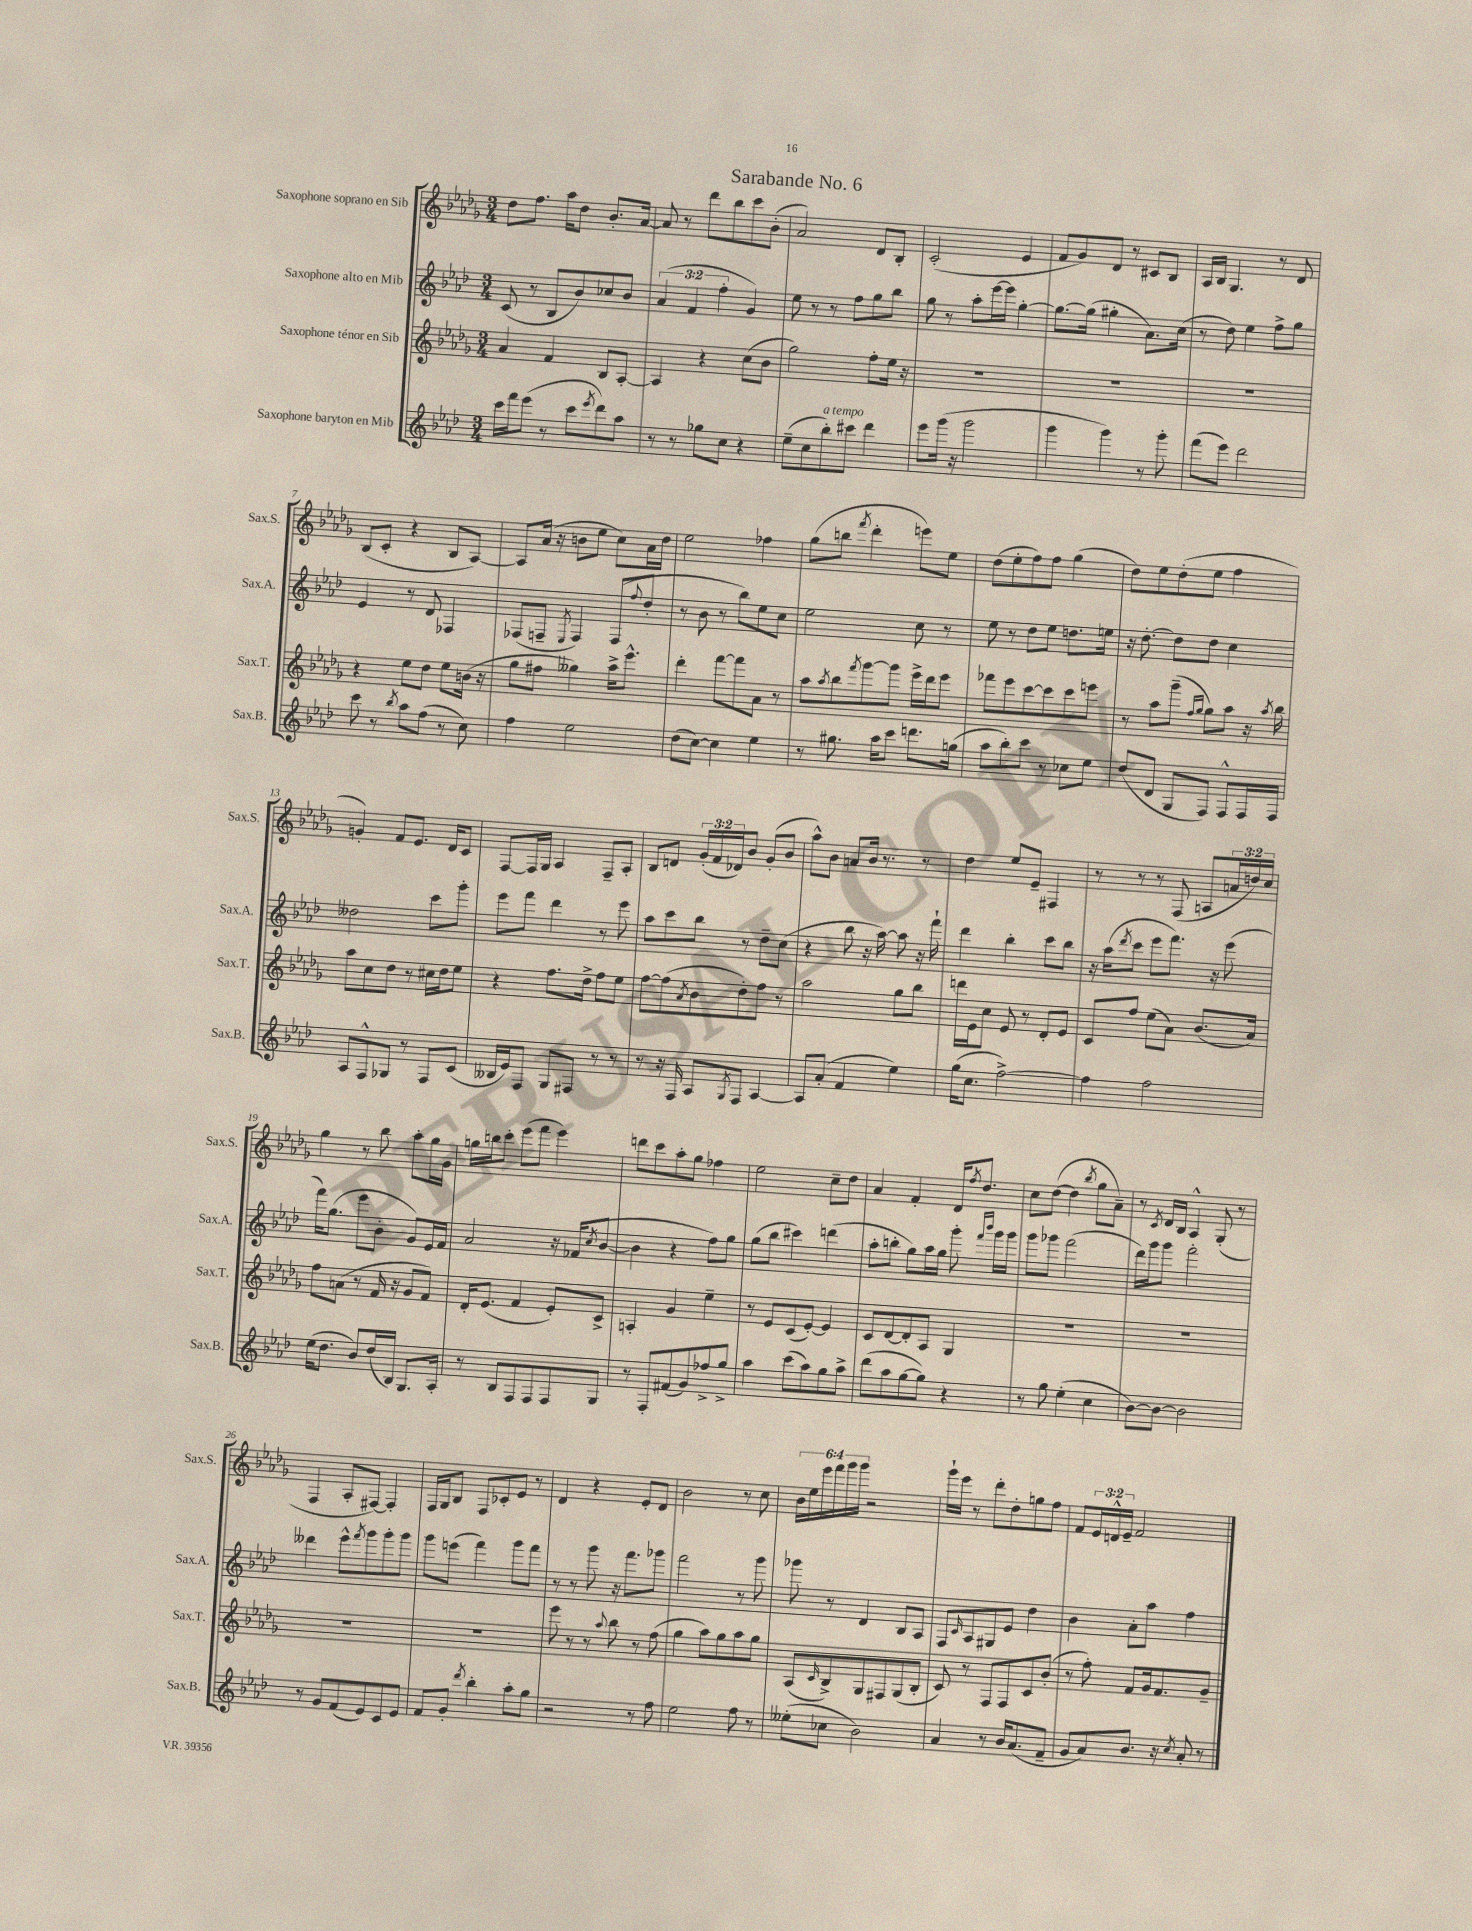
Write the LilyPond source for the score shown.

\header { title = "Sarabande No. 6" }
<<
\new StaffGroup <<
\new Staff = "s0" \with { instrumentName = "Saxophone soprano en Sib" shortInstrumentName = "Sax.S." } {
    \clef treble \key des \major \numericTimeSignature \time 3/4 \override Staff.TupletNumber.text = #tuplet-number::calc-fraction-text
    des''8 f''8. aes''16 des''8 bes'8.-. aes'16~ |
    aes'8 r8 des'''8 bes''8 c'''8 bes'8-.( |
    aes'2) des'8 bes8-. |
    c'2-.( ees'4 |
    f'8 ges'8) des'8 r8 cis'8 bes8 |
    aes16 bes16 ges4. r8 des'8 |
    bes8( c'8-. r4 bes8 aes8~) |
    aes8 aes'16( r16 b'8 ees''8 c''8) aes'16 des''16 |
    ees''2 fes''4 |
    ges''8( b''8 \acciaccatura { f'''8 } des'''4-. e'''8) ees''8 |
    des''8( ees''8-. f''8) f''8 ges''4( |
    des''8) ees''8 des''8-.( ees''8 f''4 |
    g'4-.) f'8 ees'8. des'16 c'8 |
    f8~ f16 ges16 aes4 f8-- aes8-. |
    bes8 d'8 \tuplet 3/2 { ges'16-.( f'16 des'16) } bes'8 ges'8-.( bes'8 |
    aes''8-^) bes'8 a'8 bes'16 r8. r8 |
    des''4 ees''8 ees'8-- fis4 |
    r8 r8 r8 f8( a8 \tuplet 3/2 { a'16 d''16) c''16 } |
    ges''4 r8 bes''8 aes''8-. ges''16 ges'16 |
    g''16 b''16 c'''8-. ees'''8( f'''8 ees'''4) |
    d'''8 c'''8 aes''8-. ges''8 fes''4 |
    ees''2 c''8-- des''8 |
    aes'4 f'4-. des'16 \acciaccatura { f''8 } des''8. |
    c''8 des''8~( des''4 \acciaccatura { bes''8 } ges''8 aes'8--) |
    r8 \acciaccatura { c'8 } des'16 bes16 aes4-^ ges8-.( r8 |
    f4 aes8-. fis8~) fis4-. |
    f16 ges16 bes8 f8 ces'8-. ees'8 r8 |
    des'4 r4 ees'8-. des'8 |
    bes'2 r8 c''8 |
    \tuplet 6/4 { bes'16 ees''16 ees'''16 f'''16 ges'''16 ges'''16 } r2 |
    ges'''16-! ees'''16 r8 des'''8-. des''8-. g''8 f''8 |
    f'8 \tuplet 3/2 { ees'16 d'16-^ ees'16-- } f'2 \bar "|." |
}
\new Staff = "s1" \with { instrumentName = "Saxophone alto en Mib" shortInstrumentName = "Sax.A." } {
    \clef treble \key aes \major \numericTimeSignature \time 3/4 \override Staff.TupletNumber.text = #tuplet-number::calc-fraction-text
    c'8( r8 bes8 bes'8) ces''8 bes'8 |
    \tuplet 3/2 { aes'4( f'4 f''4-. } g'4) |
    ees''8 r8 r8 f''8 g''8 bes''8 |
    g''8 r8 aes''8-. ees'''16~ ees'''16 g''4~-. |
    g''8.~ g''16( gis''4-. aes'8.) c''16( |
    r8 des''8) ees''4 f''8-> g''8 |
    ees'4 r8 des'8 fes4 |
    fes8( f8-- \acciaccatura { ees8 } f4) f8( \appoggiatura { f''8 } des''8-. |
    r8 bes'8 r8 bes''8) ees''8 c''8 |
    ees''2 c''8 r8 |
    ees''8 r8 des''8 ees''8 d''8. e''16 |
    r16 des''8.~-. des''8 des''8 c''4 |
    deses''2 c'''8 g'''8-. |
    ees'''8 f'''8 des'''4 r8 ees'''8 |
    aes''8 c'''8 bes''8 r8 des''8-- c''8( |
    r4 bes''8 r16 aes''16~) aes''8 r16 f'''16-! |
    des'''4 bes''4-. c'''8 bes''8 |
    r16 aes''16( \acciaccatura { des'''8 } c'''8 ees'''8 f'''8.) r16 ees'''8( |
    f'''16) g''8.( ees'''8 bes'8-. g'8) ees'16 f'16 |
    aes'2 r16 fes'16( \acciaccatura { c''8 } bes'8~ |
    bes'4 r4 f''8) g''8 |
    g''8( bes''8 cis'''4) d'''4( |
    aes''8-. b''8-. g''8) aes''16 g''16 g'''8-. \grace { f'''16 bes'''16 } g'''16 g'''16 |
    g'''8 ges'''8 f'''2( |
    des'''16) g'''16 g'''8 f'''2-. |
    deses'''4 ees'''8-^ \acciaccatura { f'''8 } g'''8 g'''8-. g'''8 |
    g'''8 e'''8( f'''4) g'''8 f'''8 |
    r8 r8 g'''8 r16 f'''8. ges'''8 |
    f'''2 r8 g'''8 |
    ges'''8 r8 des'4 bes8 aes8 |
    f8 \grace { c'16 } aes8 gis8 ees'8 des''4 |
    bes'4 aes'8-. aes''8 f''4 \bar "|." |
}
\new Staff = "s2" \with { instrumentName = "Saxophone ténor en Sib" shortInstrumentName = "Sax.T." } {
    \clef treble \key des \major \numericTimeSignature \time 3/4
    aes'4 f'4 bes8 aes8~-. |
    aes4 r4 c''8( bes'8 |
    ges''2) f''8-. ees''16 r16 |
    R2. |
    R2. |
    R2. |
    r4 ees''8 des''8 ees''8 b'16( r16 |
    ges''8 fis''8 geses''4) aes''16-> ees'''8.-^ |
    des'''4-. f'''8~ f'''8 aes'8 r8 |
    aes''8 \acciaccatura { aes''8 } bes''8 \acciaccatura { f'''8 } ges'''8~ ges'''8 ees'''16-> des'''16 ees'''8 |
    fes'''8 ees'''8 c'''8~ c'''8 c'''8 e'''8 |
    r8 aes''8 ges'''8--( \grace { f''16 ges''16 } ges''8) aes''8 r16 \acciaccatura { aes''8 } bes''16 |
    aes''8 c''8 des''8 r8 cis''16 des''16 ees''8 |
    r4 f''8. des''16-> f''8 ees''8 |
    f''8~ f''8( \acciaccatura { aes'8 } bes'8 des''8-.) f''8 r8 |
    aes''2 ges''8 bes''8 |
    d'''16 ees'16 c''8 ees'8 r8 des'8-. ees'8 |
    c'8 f''8 ees''8( aes'8) bes'8.( aes'16) |
    f''8 a'8( r8 f'16 r16 ges'8 f'8) |
    des'16-. ees'8.( f'4 ees'8-.) c'8-> |
    a4-. ges'4 ees''4-- |
    r8 ees'8 c'8( ees'8~-.) ees'4 |
    c'8 des'8~ des'8-. aes8 ges4 |
    R2. |
    R2. |
    R2. |
    R2. |
    ees'''8 r8 r8 \appoggiatura { aes''8 } bes''8 r8 f''8( |
    ges''4 aes''8) ges''8 aes''8 ges''8 |
    aes8( \grace { c'16 } bes8->) ges8 fis8 ges8( bes8-. |
    c'8) r8 f8 f8 c'8 bes'8-.( |
    r8 f''8-.) f'8 ges'16 f'8. ges'8-- \bar "|." |
}
\new Staff = "s3" \with { instrumentName = "Saxophone baryton en Mib" shortInstrumentName = "Sax.B." } {
    \clef treble \key aes \major \numericTimeSignature \time 3/4
    c'''16 f'''16 ees'''8( r8 c'''8 \acciaccatura { ees'''8 } des'''8) aes''8 |
    r8 r8 ges''8 c''8 r4 |
    ees''8--( c''8 bes''8-.^\markup { \italic "a tempo" }) cis'''8 des'''4 |
    ees'''8 g'''16( r16 g'''2 |
    g'''4 g'''4) r8 g'''8-. |
    f'''8( ees'''8) des'''2 |
    c'''8 r8 \acciaccatura { bes''8 } aes''8 f''8( r8 c''8) |
    f''4 ees''2 |
    des''8( c''8~) c''4 ees''4 |
    r8 gis''8. aes''16 c'''8 d'''8. g''16( |
    aes''8 bes''8-.) c'''8 r8 ces''8 ees''8 |
    des''8( des'8 g8 f8) f8-^ f16 f16 |
    aes8 f8-^ ges8 r8 f8 c'8( |
    beses16 ees'16) f8 g8 fis8 r8 r8 |
    r8 r16 f16 aes8 \acciaccatura { g8 } f8 aes4~ |
    aes8 aes'8-.( f'4 ees''4) |
    g''16( c''8. f''2~->) |
    f''4 f''2 |
    ees''16( des''8. bes'8) des''16( bes16) g8. aes16-. |
    r8 bes8 f8 f8 f8 g8 |
    r8 f8-. fis'8( g'8) fes''8-> g''8-> |
    aes''4 c'''8( aes''8) g''8 aes''8-> |
    des'''8( aes''8 g''8~ g''8) r4 |
    r8 g''8 ees''4-.( c''4 |
    bes'8~) bes'8~ bes'2 |
    r8 g'8 f'8( ees'8) c'8 ees'8 |
    f'8 g'8-. \acciaccatura { des'''8 } bes''4-. aes''8-. g''8 |
    r2 r8 f''8 |
    ees''2 f''8 r8 |
    eeses''8-.( ces''8 bes'2) |
    aes'4 r8 bes'16 aes'8.( f'8-- |
    g'8 aes'8) bes'8. r16 \acciaccatura { c''8 } aes'8-. r8 \bar "|." |
}
>>
>>
